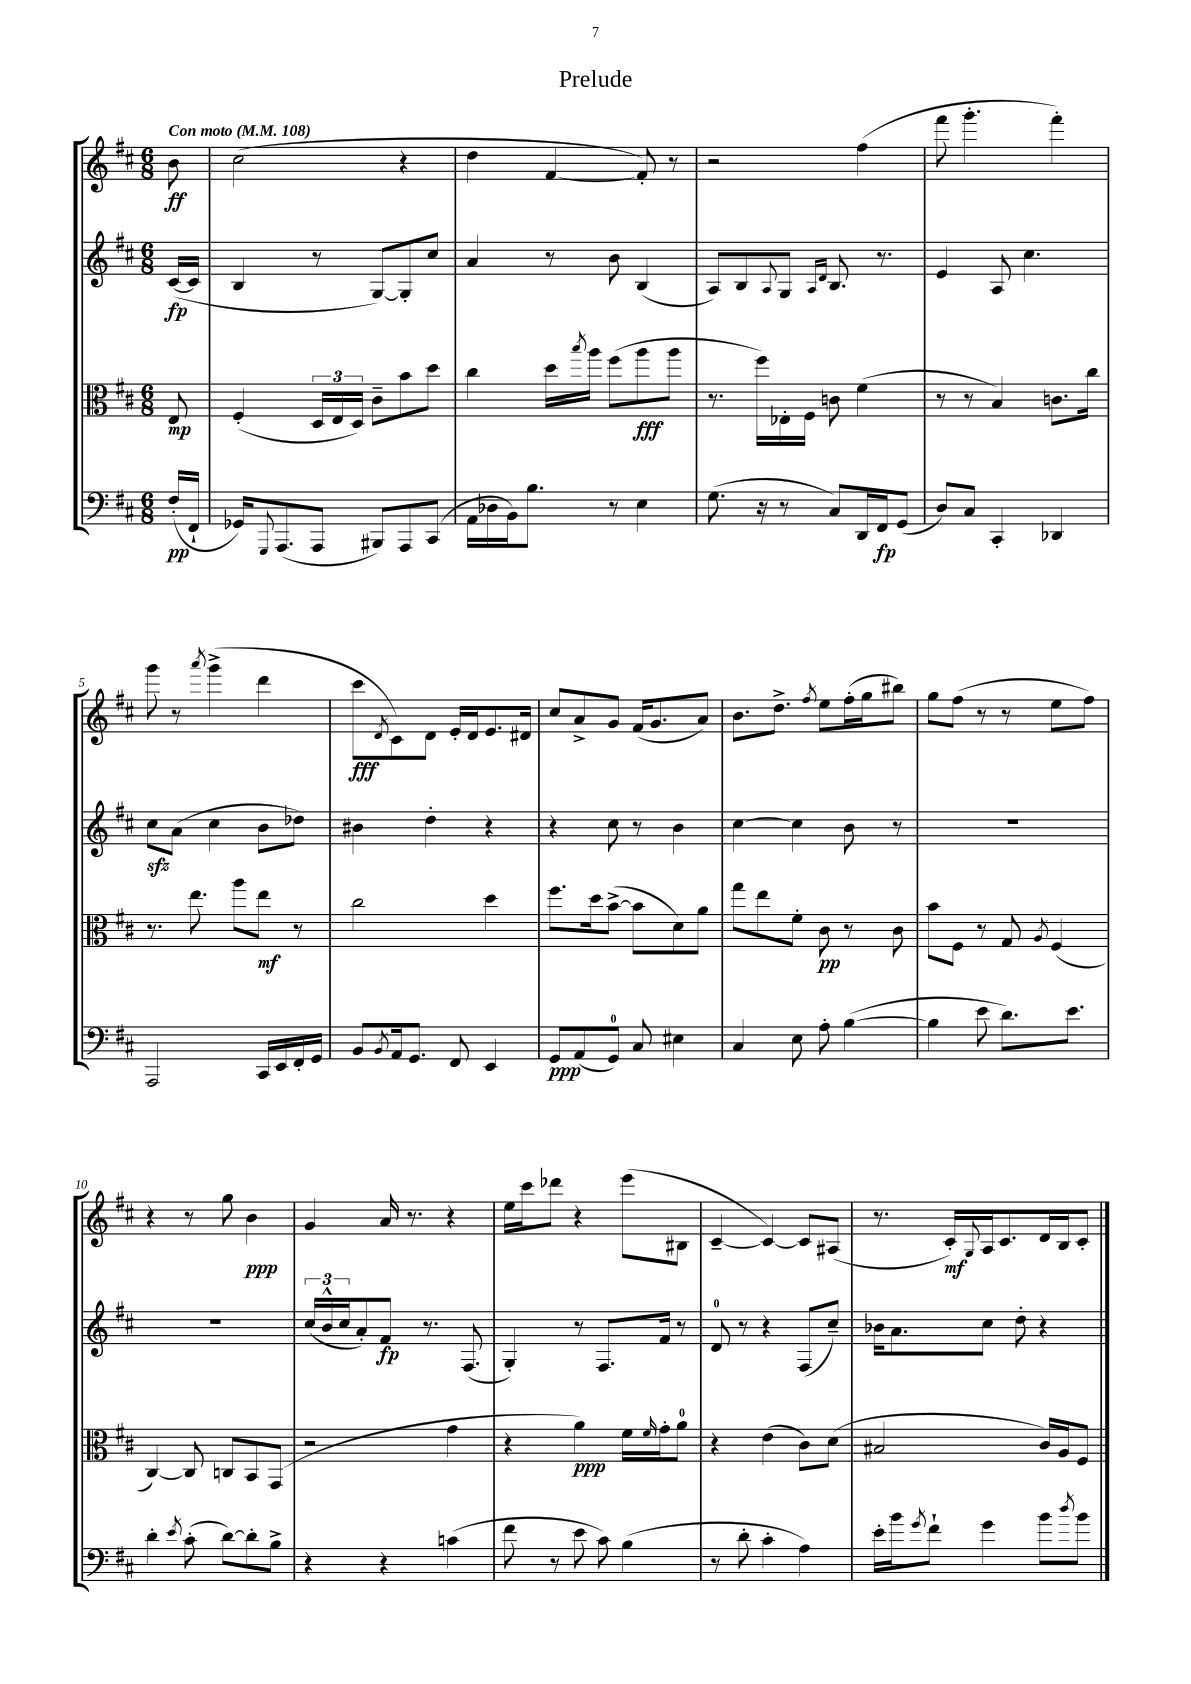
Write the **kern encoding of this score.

**kern	**dynam	**kern	**dynam	**kern	**dynam	**kern	**dynam
*part4	*part4	*part3	*part3	*part2	*part2	*part1	*part1
*staff4	*staff4	*staff3	*staff3	*staff2	*staff2	*staff1	*staff1
*clefF4	*	*clefC3	*	*clefG2	*	*clefG2	*
*k[f#c#]	*	*k[f#c#]	*	*k[f#c#]	*	*k[f#c#]	*
*M6/8	*	*M6/8	*	*M6/8	*	*M6/8	*
*MM108	*	*MM108	*	*MM108	*	*MM108	*
=	=	=	=	=	=	=	=
!	!	!	!	!	!	!LO:TX:a:B:t=Con moto	!
(16F#'/LL	pp	8E/	mp	([16c#/LL	fp	8b\	ff
16FF#`/JJ	.	.	.	16c#/JJ]	.	.	.
=1	=1	=1	=1	=1	=1	=1	=1
16GG-X/KL)	.	(4F#'/	.	4B/	.	(2cc#\	.
8qqGGG/	.	.	.	.	.	.	.
(8.AAA/	.	.	.	.	.	.	.
8AAA/J	.	24D/LL	.	8r	.	.	.
.	.	24E/	.	.	.	.	.
.	.	24D/JJ)	.	.	.	.	.
8BBB#X/L)	.	8c#~\L	.	[8G/L)	.	.	.
8AAA/	.	8b\	.	8G'/]	.	4r	.
(8CC#/J	.	8dd\J	.	8cc#/J	.	.	.
=2	=2	=2	=2	=2	=2	=2	=2
16AA\LL	.	4cc#\	.	4a/	.	4dd\	.
16D-X\	.	.	.	.	.	.	.
16BB\J)	.	.	.	.	.	.	.
8.B\J	.	.	.	.	.	.	.
.	.	16dd\LL	.	8r	.	[4f#/	.
.	.	8qbb/	.	.	.	.	.
.	.	16aa\JJ	.	.	.	.	.
8r	.	(8ff#\L	.	8b\	.	.	.
4E\	.	8aa\	fff	(4B/	.	8f#'/])	.
.	.	8aa\J	.	.	.	8r	.
=3	=3	=3	=3	=3	=3	=3	=3
(8.G\	.	8.r	.	8A/L)	.	2r	.
.	.	.	.	8B/	.	.	.
16r	.	16ff#\LL)	.	.	.	.	.
.	.	.	.	8qqA/	.	.	.
8r	.	16E-X'\	.	8G/J	.	.	.
.	.	16F#\JJ	.	.	.	.	.
.	.	.	.	16qqA/LL	.	.	.
.	.	.	.	16qqd/JJ	.	.	.
8C#/L)	.	8cn\	.	8.B/	.	.	.
16DD/L	.	(4f#\	.	.	.	(4ff#\	.
16FF#/J	fp	.	.	8.r	.	.	.
(8GG/J	.	.	.	.	.	.	.
=4	=4	=4	=4	=4	=4	=4	=4
8D/L)	.	8r	.	4e/	.	8fff#\	.
8C#/J	.	8r	.	.	.	4.ggg'\	.
4CC#'/	.	4B/)	.	8A/	.	.	.
.	.	.	.	4.cc#\	.	.	.
4DD-X/	.	8.cn\L	.	.	.	4fff#'\)	.
.	.	16cc#\Jk	.	.	.	.	.
!!LO:LB:g=z
=5	=5	=5	=5	=5	=5	=5	=5
2AAA/	.	8.r	.	8cc#zz\L	.	8ggg\	.
.	.	.	.	(8a\J	.	8r	.
.	.	8.ee\	.	.	.	.	.
.	.	.	.	.	.	8qaaa/	.
.	.	.	.	4cc#\	.	(4ggg^\	.
.	.	8aa\L	.	.	.	.	.
16CC#/LL	.	8ee\J	mf	8b\L	.	4ddd\	.
16EE/	.	.	.	.	.	.	.
16FF#'/	.	8r	.	8dd-X\J)	.	.	.
16GG/JJ	.	.	.	.	.	.	.
=6	=6	=6	=6	=6	=6	=6	=6
8BB/L	.	2cc#\	.	4b#X\	.	8ccc#\L	fff
8qBB/	.	.	.	.	.	8qd/	.
16AA/k	.	.	.	.	.	8c#\)	.
8.GG/J	.	.	.	.	.	.	.
.	.	.	.	4dd'\	.	8d\J	.
8FF#/	.	.	.	.	.	16e'/LL	.
.	.	.	.	.	.	16d/J	.
4EE/	.	4dd\	.	4r	.	8.e/	.
.	.	.	.	.	.	16d#X/Jk	.
=7	=7	=7	=7	=7	=7	=7	=7
8GG/L	ppp	8.ff#\L	.	4r	.	8cc#/L	.
(8AA/	.	.	.	.	.	8a^/	.
.	.	16dd\k	.	.	.	.	.
8GG/J)	.	([8b^\J	.	8cc#\	.	8g/J	.
8C#/	.	8b\L]	.	8r	.	(16f#/KL	.
.	.	.	.	.	.	8.g/	.
4E#X\	.	8d\)	.	4b\	.	.	.
.	.	8a\J	.	.	.	8a/J)	.
=8	=8	=8	=8	=8	=8	=8	=8
4C#/	.	8gg\L	.	[4cc#\	.	8.b\L	.
.	.	8ee\	.	.	.	.	.
.	.	.	.	.	.	8.dd^\J	.
8E\	.	8f#'\J	.	4cc#\]	.	.	.
.	.	.	.	.	.	8qff#/	.
8A'\	.	8c#\	pp	.	.	8ee\L	.
([4B\	.	8r	.	8b\	.	(16ff#'\L	.
.	.	.	.	.	.	16gg\J	.
.	.	8c#\	.	8r	.	8bb#X\J)	.
=9	=9	=9	=9	=9	=9	=9	=9
4B\]	.	8b\L	.	2.r	.	8gg\L	.
.	.	8F#\J	.	.	.	(8ff#\J	.
8e\	.	8r	.	.	.	8r	.
8.d\L)	.	8G/	.	.	.	8r	.
.	.	8qA/	.	.	.	.	.
.	.	(4F#/	.	.	.	8ee\L	.
8.e\J	.	.	.	.	.	.	.
.	.	.	.	.	.	8ff#\J)	.
!!LO:LB:g=z
=10	=10	=10	=10	=10	=10	=10	=10
4d'\	.	[4C#/)	.	2.r	.	4r	.
8qe/	.	.	.	.	.	.	.
(8c#'\	.	8C#/]	.	.	.	8r	.
[8d\L)	.	8Cn/L	.	.	.	8gg\	.
8d'\]	.	8BB/	.	.	.	4b\	ppp
8B^\J	.	(8GG/J	.	.	.	.	.
=11	=11	=11	=11	=11	=11	=11	=11
4r	.	2r	.	(24cc#/LL	.	4g/	.
.	.	.	.	24b^^/	.	.	.
.	.	.	.	24cc#/J	.	.	.
.	.	.	.	8a'/)	.	.	.
4r	.	.	.	8f#/J	fp	16a/	.
.	.	.	.	.	.	8.r	.
.	.	.	.	8.r	.	.	.
(4cn\	.	4g\	.	.	.	4r	.
.	.	.	.	(8.F#/	.	.	.
=12	=12	=12	=12	=12	=12	=12	=12
8f#\	.	4r	.	4G'/)	.	16ee\LL	.
.	.	.	.	.	.	16ccc#\J	.
8r	.	.	.	.	.	8ddd-X\J	.
8e\	.	4a\)	ppp	8r	.	4r	.
8c#\)	.	.	.	8.F#/L	.	.	.
(4B\	.	16f#\LL	.	.	.	(8eee\L	.
.	.	16qqf#/	.	.	.	.	.
.	.	16g'\J	.	16f#/Jk	.	.	.
.	.	8a\J	.	8r	.	8B#X\J	.
=13	=13	=13	=13	=13	=13	=13	=13
8r	.	4r	.	8d/	.	[4c#~/	.
8d'\	.	.	.	8r	.	.	.
4c#'\	.	(4e\	.	4r	.	4c#/_)	.
4A\)	.	8c#\L)	.	(8F#/L	.	8c#/L]	.
.	.	(8d\J	.	8cc#~/J)	.	(8A#X/J	.
=14	=14	=14	=14	=14	=14	=14	=14
16e'\LL	.	2B#X/	.	16b-X\KL	.	8.r	.
16b\J	.	.	.	8.a\	.	.	.
8qg/	.	.	.	.	.	.	.
8f#`\J	.	.	.	.	.	.	.
.	.	.	.	.	.	16c#'/LL)	mf
.	.	.	.	.	.	8qqG/	.
4g\	.	.	.	8cc#\J	.	16A/J	.
.	.	.	.	.	.	8.c#/	.
.	.	.	.	8dd'\	.	.	.
8b\L	.	16c#/LL)	.	4r	.	16d/L	.
.	.	16A/J	.	.	.	16B/J	.
8qdd/	.	.	.	.	.	.	.
8b\J	.	8F#/J	.	.	.	8c#'/J	.
==	==	==	==	==	==	==	==
*-	*-	*-	*-	*-	*-	*-	*-
